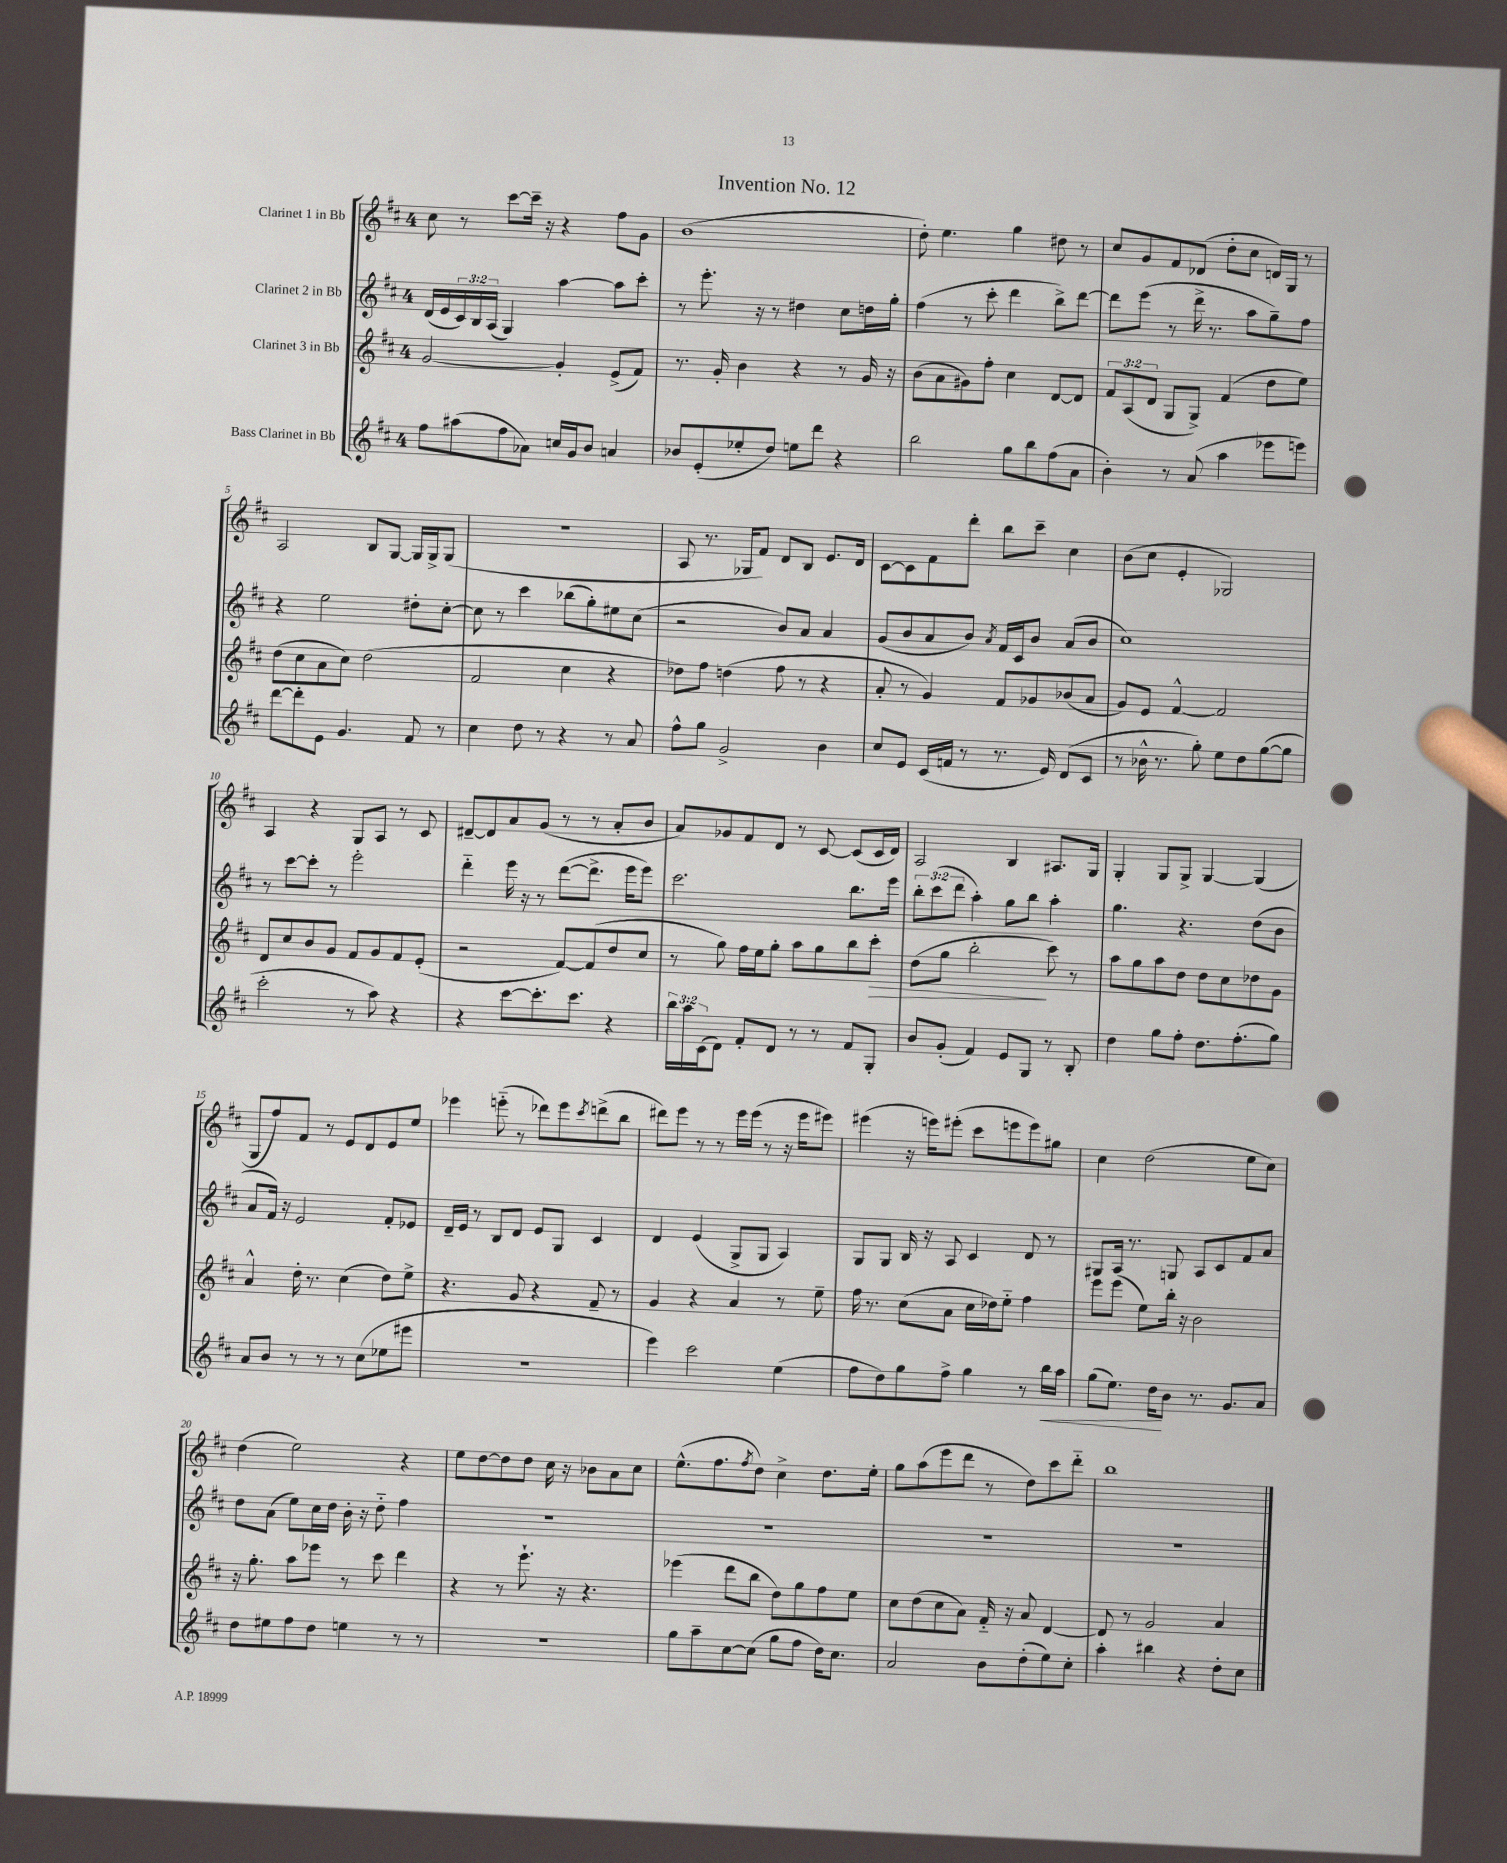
\header { title = "Invention No. 12" }
<<
\new StaffGroup <<
\new Staff = "s0" \with { instrumentName = "Clarinet 1 in Bb" } {
    \clef treble \key d \major \once \override Staff.TimeSignature.style = #'single-digit \time 4/4
    cis''8 r8 cis'''8~ cis'''16-- r16 r4 fis''8 g'8 |
    b'1( |
    d''8-.) e''4. g''4 dis''8 r8 |
    cis''8 g'8 fis'8 des'8( d''8-. cis''8 d'16) g16 r8 |
    a2 b8 g8~ g16 g16-> g8( |
    R1 |
    a8 r8. ges16 fis'8) d'8 b8 e'8. d'16 |
    cis'8~ cis'8 fis'8 d'''8-. b''8 cis'''8-- cis''4 |
    b'8( cis''8 e'4-. ges2) |
    a4 r4 g8 a8 r8 cis'8 |
    dis'8~-- dis'8 a'8 g'8( r8 r8 a'8-. b'8 |
    a'8) ges'8 fis'8 d'8 r8 cis'8~ cis'8( cis'16 d'16) |
    a2 b4 ais8. g16 |
    g4-. g8 g8-> g4~ g4( |
    g8 fis''8) fis'8 r8 e'8 d'8 e'8 e''8 |
    ees'''4 e'''8-_( r8 des'''8) e'''8 \acciaccatura { cis'''8 } d'''8->( b''8 |
    dis'''8) e'''8 r8 r8 e'''16 e'''16( r8 r16 e'''16 eis'''8) |
    eis'''4( r16 e'''16) eis'''8-.( cis'''8 e'''8 e'''8) gis''8 |
    cis''4 d''2( e''8 cis''8) |
    d''4( e''2) r4 |
    e''8 d''8~ d''8 d''8 cis''16 r16 bes'8 a'8 cis''8 |
    e''8.-^( fis''8. \acciaccatura { fis''8 } d''8) cis''4-> d''8. e''16-. |
    g''8 a''8( e'''8 d'''8 r8 d''8) cis'''8 d'''8-_ |
    b''1 \bar "|." |
}
\new Staff = "s1" \with { instrumentName = "Clarinet 2 in Bb" } {
    \clef treble \key d \major \once \override Staff.TimeSignature.style = #'single-digit \time 4/4 \override Staff.TupletNumber.text = #tuplet-number::calc-fraction-text
    d'16( e'16 \tuplet 3/2 { cis'16) b16 a16( } g4) a''4~ a''8 cis'''8-. |
    r8 e'''8.-. r16 r8 dis''4 cis''8 d''16 g''16-. |
    fis''4( r8 cis'''8-. d'''4 b''8->) d'''8~ |
    d'''8 e'''8( r8 d'''16-> r8. a''8 g''8--) fis''8 |
    r4 e''2 dis''8-. cis''8~-. |
    cis''8 r8 cis'''4 bes''8( g''8-.) eis''8 cis''8( |
    r2 b'8) a'8 a'4 |
    g'8( b'8 a'8 b'8) \acciaccatura { a'8 } fis'16 cis'16 b'8 a'8( b'8 |
    cis''1) |
    r8 cis'''8~ cis'''8-. r8 e'''2-. |
    d'''4-_ e'''16 r16 r8 d'''8~( d'''8.-> e'''16 e'''8) |
    cis'''2. b''8. e'''16 |
    \tuplet 3/2 { b''8-. cis'''8( d'''8 } a''4-.) g''8 b''8 a''4-. |
    g''4. r4. d''8( b'8 |
    a'8 fis'16) r16 e'2 fis'8-. ees'8 |
    d'16-- e'16 r8 b8 d'8 e'8 g8 cis'4 |
    d'4 e'4( g8-> g8 a4) |
    g8 g8 b16 r16 a8 cis'4 d'8 r8 |
    gis8 a16 r8. g8 a8 cis'8 fis'8 a'8 |
    d''8 a'8( e''8) cis''16 d''16 b'16-. r16 d''8-_ fis''4 |
    R1 |
    R1 |
    R1 |
    R1 \bar "|." |
}
\new Staff = "s2" \with { instrumentName = "Clarinet 3 in Bb" } {
    \clef treble \key d \major \once \override Staff.TimeSignature.style = #'single-digit \time 4/4 \override Staff.TupletNumber.text = #tuplet-number::calc-fraction-text
    g'2~ g'4-. e'8->( fis'8) |
    r8. g'16-. b'4 r4 r8 g'16 r16 |
    b'8( a'8 gis'8) fis''8-. cis''4 d'8~ d'8 |
    \tuplet 3/2 { fis'8 a8( d'8 } g8 g8->) fis'4( d''8 e''8) |
    d''8( cis''8 a'8 cis''8) d''2( |
    fis'2 cis''4 r4 |
    des''8) fis''8 d''4( fis''8 r8 r4 |
    a'8-. r8 g'4) fis'8 ges'8 bes'8( a'8 |
    g'8) e'8 fis'4~-^ fis'2 |
    d'8 cis''8 b'8 g'8 fis'8 g'8 fis'8 e'8-.( |
    r2 fis'8~) fis'8( d''8 cis''8 |
    r8 g''8) fis''16 e''16 g''8-. a''8 g''8 b''8 cis'''8-.\> |
    d''8( g''8 b''2-.\! cis'''8) r8 |
    a''8 g''8 a''8 d''8 d''8 cis''8 des''8 g'8 |
    a'4-^ d''16-. r8. cis''4( d''8) e''8-> |
    r4. g'8 r4 fis'8-- r8 |
    g'4 r4 a'4 r8 e''8-- |
    fis''16 r8. cis''8( a'8 cis''16 des''16) e''8-_ fis''4 |
    e'''8 e'''8( e''8) b''16-. r16 b'2 |
    r16 g''8.-. a''8 ees'''8 r8 cis'''8 d'''4 |
    r4 r8 e'''8.-! r16 r4. |
    ees'''4( d'''8 b''8 d''8) g''8 fis''8 e''8 |
    cis''8 d''8( cis''8 a'8) fis'16-_ r16 a'8 d'4~ |
    d'8 r8 g'2 a'4 \bar "|." |
}
\new Staff = "s3" \with { instrumentName = "Bass Clarinet in Bb" } {
    \clef treble \key d \major \once \override Staff.TimeSignature.style = #'single-digit \time 4/4 \override Staff.TupletNumber.text = #tuplet-number::calc-fraction-text
    fis''8 ais''8( fis''8 aes'8) c''16 g'16 b'8 a'4 |
    bes'8 e'8-.( ees''8-. d''8) e''8 d'''8 r4 |
    b''2 g''8 b''8 fis''8( a'8 |
    b'4-.) r8 a'8( a''4 ees'''8 e'''8) |
    d'''8~ d'''8-. e'8 g'4. fis'8 r8 |
    cis''4 d''8 r8 r4 r8 a'8 |
    fis''8-^ g''8 g'2-> b'4 |
    cis''8 e'8 cis'16( f'16 r8 r8. e'16) d'8( cis'8 |
    r8 bes'16-^ r8. g''8-.) e''8 d''8 g''8~( g''8 |
    cis'''2-. r8 a''8) r4 |
    r4 cis'''8~ cis'''8.-. cis'''8. r4 |
    \tuplet 3/2 { b''16 a''16 cis'16( } d'8) fis'8-. d'8 r8 r8 fis'8 g8-. |
    b'8 g'8-.( fis'4) e'8 g8 r8 b8-. |
    d''4 g''8 fis''8-. d''8. fis''8.-.( g''8) |
    a'8 b'8 r8 r8 r8 cis''8( ees''8 eis'''8 |
    R1 |
    e'''4) cis'''2 e''4( |
    fis''8 d''8) g''8 fis''8-> g''4 r8 b''16\< a''16 |
    g''8( e''8.) d''16\! b'8 r8. g'8. a'8 |
    d''8 eis''8 fis''8 d''8 e''4 r8 r8 |
    R1 |
    g''8 a''8-- cis''8~ cis''8( g''8 fis''8 d''16) cis''8. |
    a'2 b'8 d''8-.( e''8) cis''8-. |
    a''4-. bis''4 r4 d''8-. cis''8 \bar "|." |
}
>>
>>
